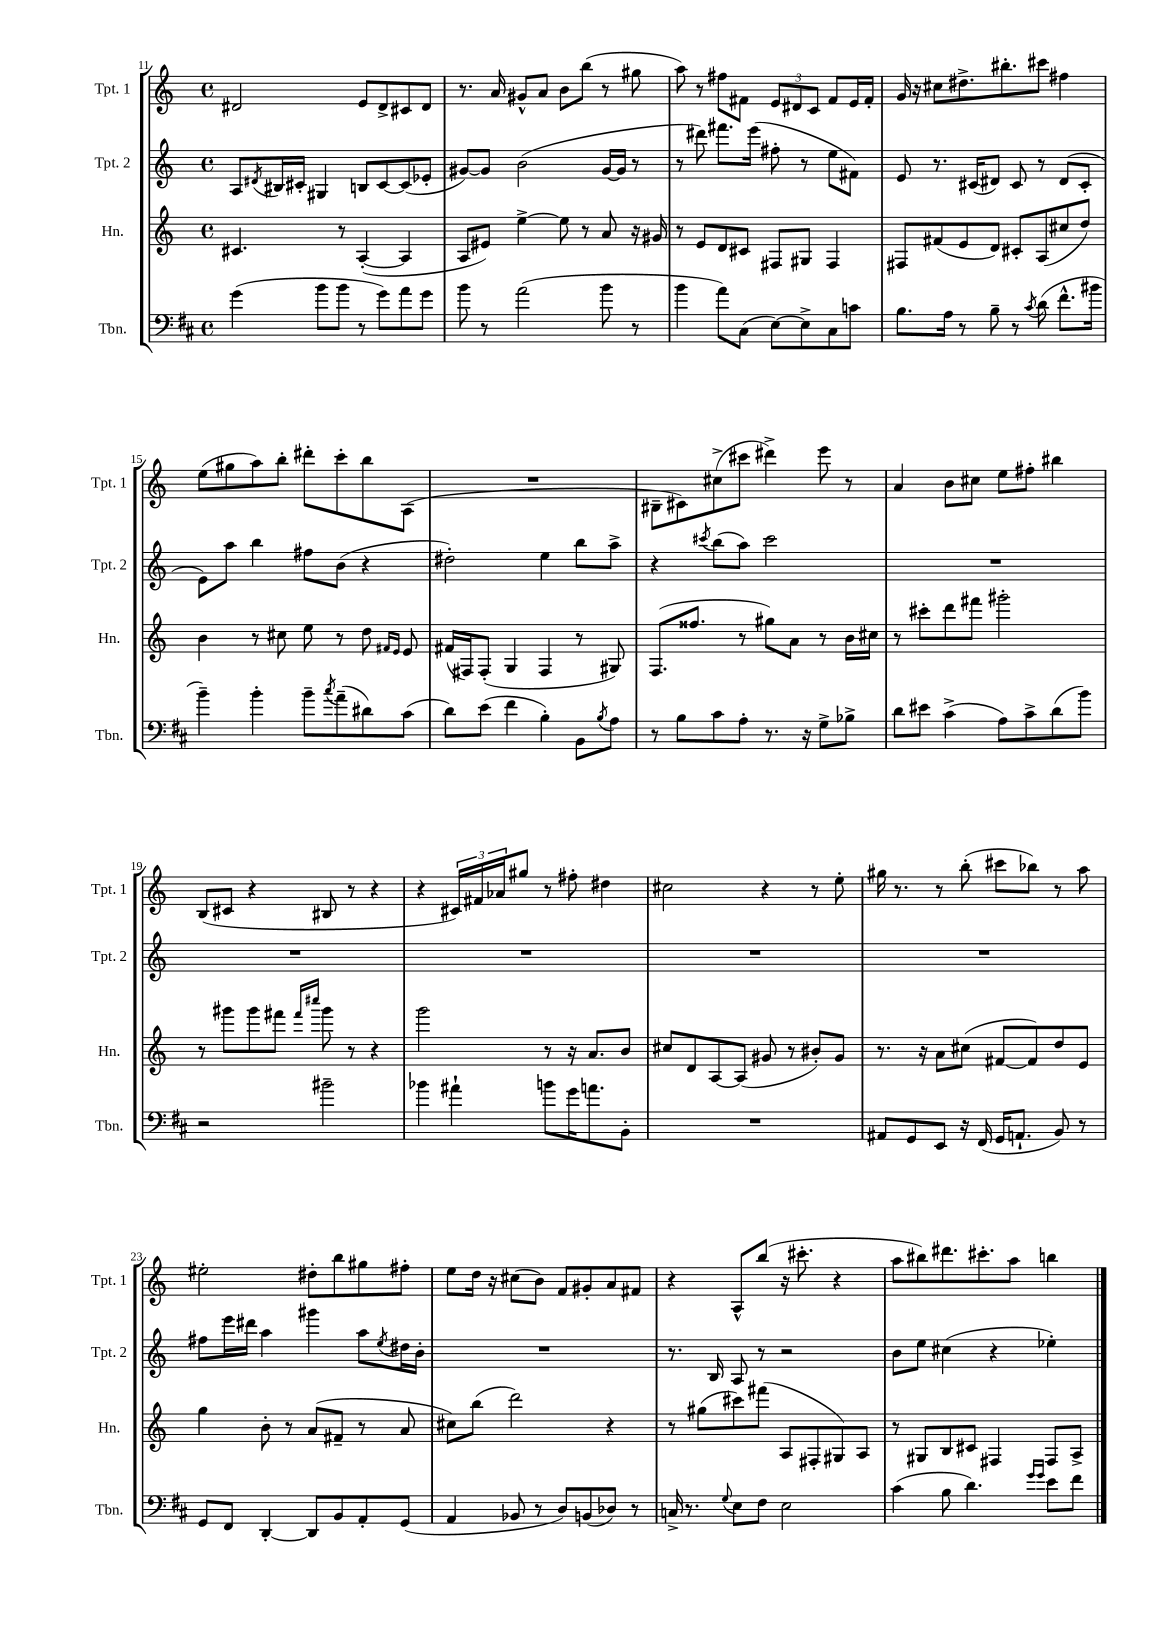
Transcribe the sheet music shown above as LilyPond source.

<<
\new StaffGroup <<
\new Staff = "s0" \with { instrumentName = "Tpt. 1" shortInstrumentName = "Tpt. 1" } {
    \clef treble \key c \major \defaultTimeSignature \time 4/4
    dis'2 e'8 dis'8-> cis'8 dis'8 |
    r8. a'16 gis'8-^ a'8 b'8 b''8( r8 gis''8 |
    a''8) r8 fis''8 fis'8 \tuplet 3/2 { e'8 dis'8 c'8 } fis'8 e'16 fis'16-. |
    g'16 r16 cis''8 dis''8.-> bis''8.-. cis'''8 fis''4 |
    e''8( gis''8 a''8) b''8-. dis'''8-. c'''8-. b''8 a8( |
    R1 |
    bis8-- cis'8) cis''8->( cis'''8 dis'''4->) e'''8 r8 |
    a'4 b'8 cis''8 e''8 fis''8-. bis''4 |
    b8( cis'8 r4 bis8 r8 r4 |
    r4 \tuplet 3/2 { cis'16) fis'16 aes'16 } gis''8 r8 fis''8-. dis''4 |
    cis''2 r4 r8 e''8-. |
    gis''16 r8. r8 b''8-.( cis'''8 bes''8) r8 a''8 |
    eis''2-. dis''8-. b''8 gis''8 fis''8-. |
    e''8 d''16 r16 cis''8( b'8) f'8 gis'8-. a'8 fis'8 |
    r4 a8-^ b''8( r16 cis'''8.-. r4 |
    a''8 bis''8) dis'''8. cis'''8.-. a''8 b''4 \bar "|." |
}
\new Staff = "s1" \with { instrumentName = "Tpt. 2" shortInstrumentName = "Tpt. 2" } {
    \clef treble \key c \major \defaultTimeSignature \time 4/4
    a8 \acciaccatura { dis'8 } bis16 cis'16-. gis4 b8 cis'8~ cis'8( ees'8-. |
    gis'8~) gis'8 b'2( gis'16~ gis'16 r8 |
    r8 dis'''8) fis'''8. e'''16( fis''8-. r8 e''8 fis'8) |
    e'8 r8. cis'16( dis'8) cis'8 r8 dis'8( cis'8-. |
    e'8) a''8 b''4 fis''8 b'8( r4 |
    dis''2-.) e''4 b''8 a''8-> |
    r4 \acciaccatura { cis'''8 } b''8( a''8) cis'''2 |
    R1 |
    R1 |
    R1 |
    R1 |
    R1 |
    fis''8 e'''16 dis'''16 a''4 gis'''4 a''8 \acciaccatura { e''8 } dis''16 b'16-. |
    R1 |
    r8. b16 a8 r8 r2 |
    b'8 e''8 cis''4( r4 ees''4-.) \bar "|." |
}
\new Staff = "s2" \with { instrumentName = "Hn." shortInstrumentName = "Hn." } {
    \clef treble \key c \major \defaultTimeSignature \time 4/4
    cis'4. r8 a4~-.( a4 |
    a8 eis'8) e''4~-> e''8 r8 a'8 r16 gis'16 |
    r8 e'8 d'8 cis'8 fis8 gis8 fis4 |
    fis8 fis'8( e'8 d'8) cis'8-. a8( cis''8 d''8) |
    b'4 r8 cis''8 e''8 r8 d''8 \grace { fis'16 e'16 } e'8 |
    fis'16( fis16) fis8-.( g4 fis4 r8 gis8) |
    f8.( fisis''8. r8 gis''8) a'8 r8 b'16 cis''16 |
    r8 cis'''8-. d'''8 fis'''8 gis'''2-. |
    r8 gis'''8 gis'''8 fis'''8 \grace { fis'''16 cis''''16 } gis'''8 r8 r4 |
    g'''2 r8 r16 a'8. b'8 |
    cis''8 d'8 a8~ a8( gis'8 r8 bis'8-.) gis'8 |
    r8. r16 a'8 cis''8( fis'8~ fis'8) d''8 e'8 |
    g''4 b'8-. r8 a'8( fis'8-- r8 a'8 |
    cis''8) b''8( d'''2) r4 |
    r8 gis''8( cis'''8) fis'''8( a8 fis8-. gis8) a8 |
    r8 gis8 b8 cis'8 fis4 fis8 a8-> \bar "|." |
}
\new Staff = "s3" \with { instrumentName = "Tbn." shortInstrumentName = "Tbn." } {
    \clef bass \key d \major \defaultTimeSignature \time 4/4
    g'4( b'8 b'8 r8 g'8) a'8 g'8 |
    b'8 r8 a'2( b'8 r8 |
    b'4 a'8) cis8( e8~) e8-> cis8 c'8 |
    b8. a16 r8 b8-- r8 \acciaccatura { cis'8 } d'8( fis'8.-^ bis'16 |
    b'4--) b'4-. b'8-- \acciaccatura { cis''8 } a'8--( dis'8) cis'8( |
    d'8) e'8( fis'4 b4-.) b,8 \acciaccatura { b8 } a8 |
    r8 b8 cis'8 a8-. r8. r16 g8-> bes8-> |
    d'8 eis'8 cis'4->( a8) cis'8-> d'8( b'8) |
    r2 bis'2-- |
    bes'4 ais'4-! b'8 g'16 a'8. b,8-. |
    R1 |
    ais,8 g,8 e,8 r16 fis,16( g,16 a,8.-! b,8) r8 |
    g,8 fis,8 d,4~-. d,8 b,8 a,8-. g,8( |
    a,4 bes,8 r8 d8) b,8( des8) r8 |
    c16-> r8. \appoggiatura { g8 } e8 fis8 e2 |
    cis'4( b8 d'4.) \grace { g'16 g'16 } e'8 fis'8 \bar "|." |
}
>>
>>
\layout { \context { \Score currentBarNumber = #11 } }
